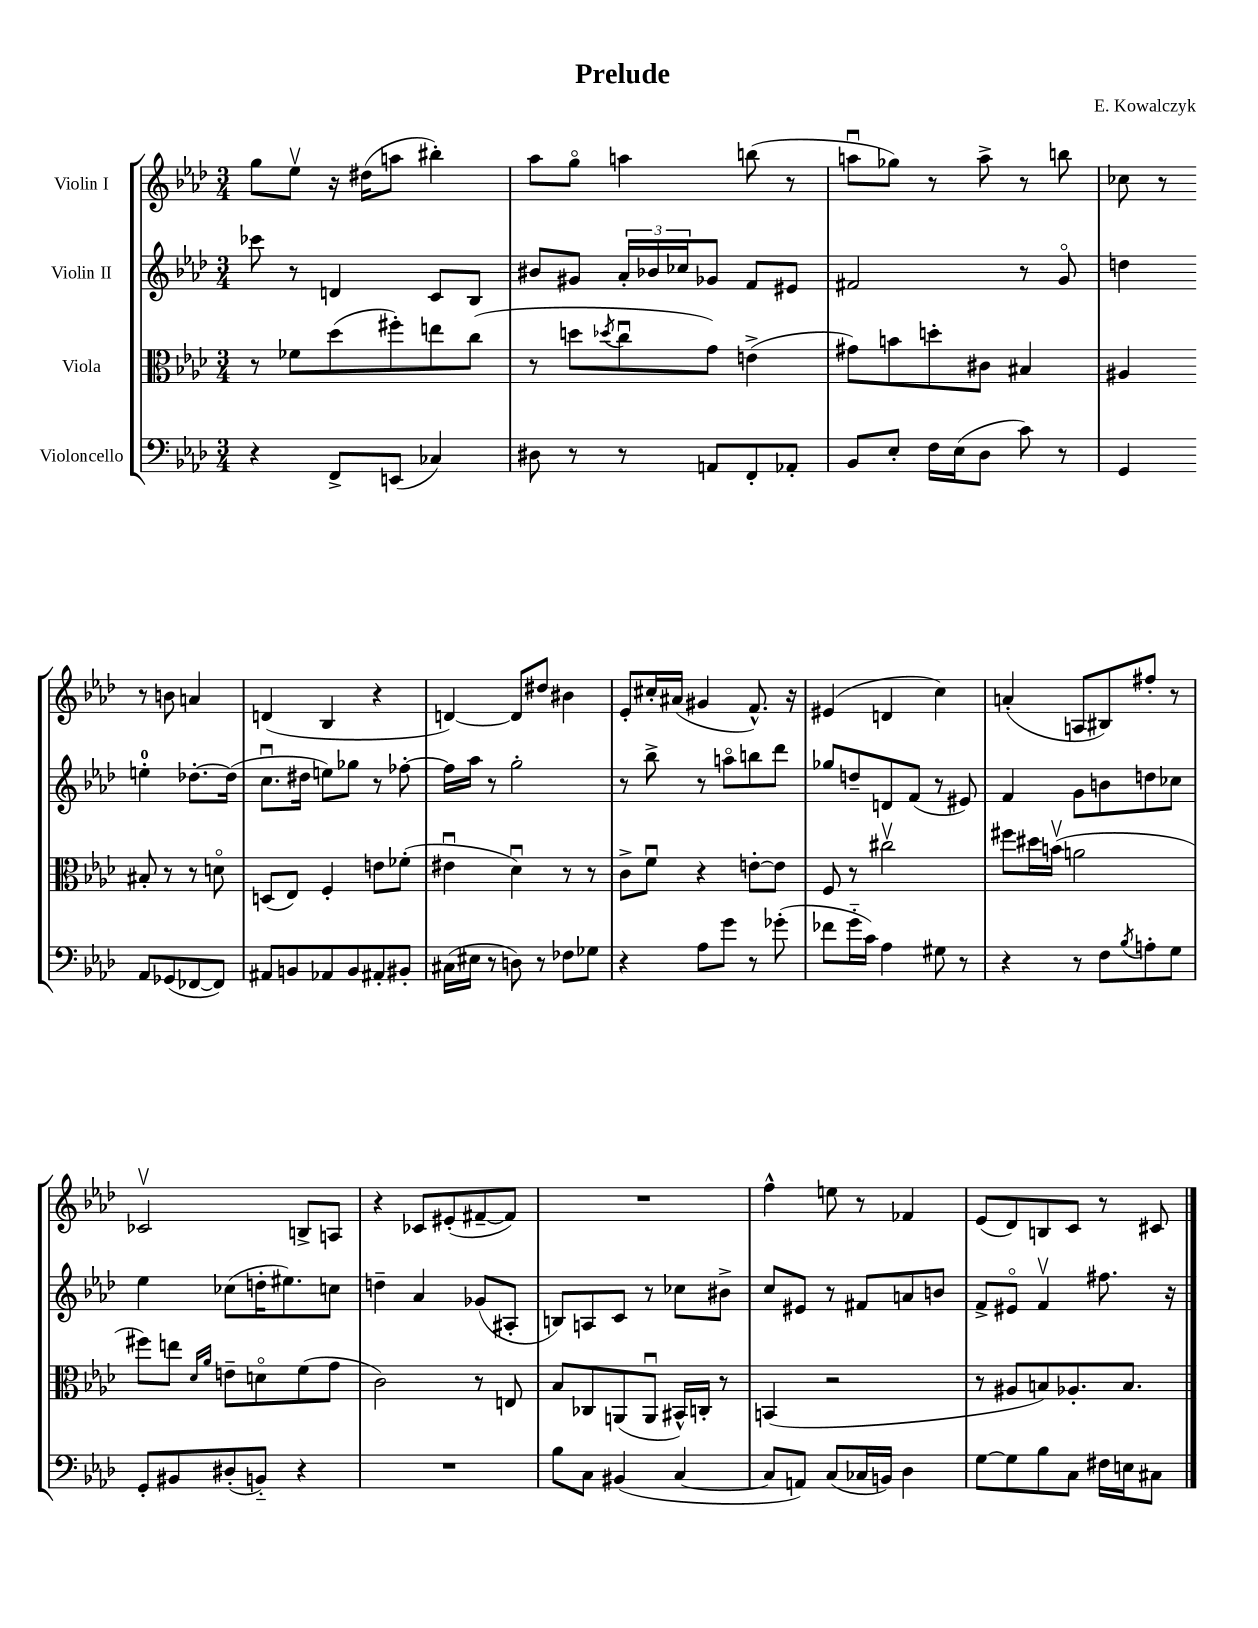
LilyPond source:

\header { title = "Prelude" composer = "E. Kowalczyk" }
<<
\new StaffGroup <<
\new Staff = "s0" \with { instrumentName = "Violin I" } {
    \clef treble \key aes \major \numericTimeSignature \time 3/4
    g''8 ees''8\upbow r16 dis''16( a''8 bis''4-.) |
    aes''8 g''8\flageolet a''4 b''8( r8 |
    a''8\downbow ges''8) r8 a''8-> r8 b''8 |
    ces''8 r8 r8 b'8 a'4 |
    d'4( bes4 r4 |
    d'4~) d'8 dis''8 bis'4 |
    ees'8-. cis''16-. ais'16( gis'4 f'8.-^) r16 |
    eis'4( d'4 c''4) |
    a'4-.( a8 bis8) fis''8-. r8 |
    ces'2\upbow b8-> a8 |
    r4 ces'8 eis'8-.( fis'8~-- fis'8) |
    R2. |
    f''4-^ e''8 r8 fes'4 |
    ees'8( des'8) b8 c'8 r8 cis'8 \bar "|." |
}
\new Staff = "s1" \with { instrumentName = "Violin II" } {
    \clef treble \key aes \major \numericTimeSignature \time 3/4
    ces'''8 r8 d'4 c'8 bes8 |
    bis'8 gis'8 \tuplet 3/2 { aes'16-. bes'16 ces''16 } ges'8 f'8 eis'8 |
    fis'2 r8 g'8\flageolet |
    d''4 e''4-0-. des''8.~-. des''16( |
    c''8.\downbow dis''16 e''8) ges''8 r8 fes''8~-. |
    fes''16 aes''16 r8 g''2-. |
    r8 bes''8-> r8 a''8\flageolet b''8 des'''8 |
    ges''8 d''8-- d'8 f'8( r8 eis'8) |
    f'4 g'8 b'8 d''8 ces''8 |
    ees''4 ces''8( d''16-. eis''8.) c''8 |
    d''4-- aes'4 ges'8( ais8-. |
    b8) a8 c'8 r8 ces''8 bis'8-> |
    c''8 eis'8 r8 fis'8 a'8 b'8 |
    f'8-> eis'8\flageolet f'4\upbow fis''8. r16 \bar "|." |
}
\new Staff = "s2" \with { instrumentName = "Viola" } {
    \clef alto \key aes \major \numericTimeSignature \time 3/4
    r8 fes'8 des''8( fis''8-.) e''8 c''8( |
    r8 d''8 \acciaccatura { des''8 } c''8\downbow g'8) e'4->( |
    gis'8) b'8 d''8-. cis'8 bis4 |
    ais4 bis8-. r8 r8 d'8\flageolet |
    d8( ees8) f4-. e'8 fes'8-.( |
    eis'4\downbow des'4\downbow) r8 r8 |
    c'8-> f'8\downbow r4 e'8~-. e'8 |
    f8 r8 cis''2\upbow |
    fis''8 dis''16 b'16\upbow( a'2 |
    fis''8) e''8 \grace { des'16 aes'16 } e'8-- d'8\flageolet f'8( g'8 |
    c'2) r8 e8 |
    bes8 ces8 a,8( a,8\downbow bis,16-^) c16-. r8 |
    b,4( r2 |
    r8 ais8 b8) aes8.-. b8. \bar "|." |
}
\new Staff = "s3" \with { instrumentName = "Violoncello" } {
    \clef bass \key aes \major \numericTimeSignature \time 3/4
    r4 f,8-> e,8( ces4) |
    dis8 r8 r8 a,8 f,8-. aes,8-. |
    bes,8 ees8-. f16 ees16( des8 c'8) r8 |
    g,4 aes,8 ges,8( fes,8~ fes,8) |
    ais,8 b,8 aes,8 b,8 ais,8-. bis,8-. |
    cis16( eis16 r8 d8) r8 fes8 ges8 |
    r4 aes8 g'8 r8 ges'8-.( |
    fes'8 g'16-_ c'16) aes4 gis8 r8 |
    r4 r8 f8 \acciaccatura { bes8 } a8-. g8 |
    g,8-. bis,8 dis8-.( b,8-_) r4 |
    R2. |
    bes8 c8 bis,4( c4~ |
    c8 a,8) c8( ces16 b,16) des4 |
    g8~ g8 bes8 c8 fis16 e16 cis8 \bar "|." |
}
>>
>>
\layout { \context { \Score \remove "Bar_number_engraver" } }
